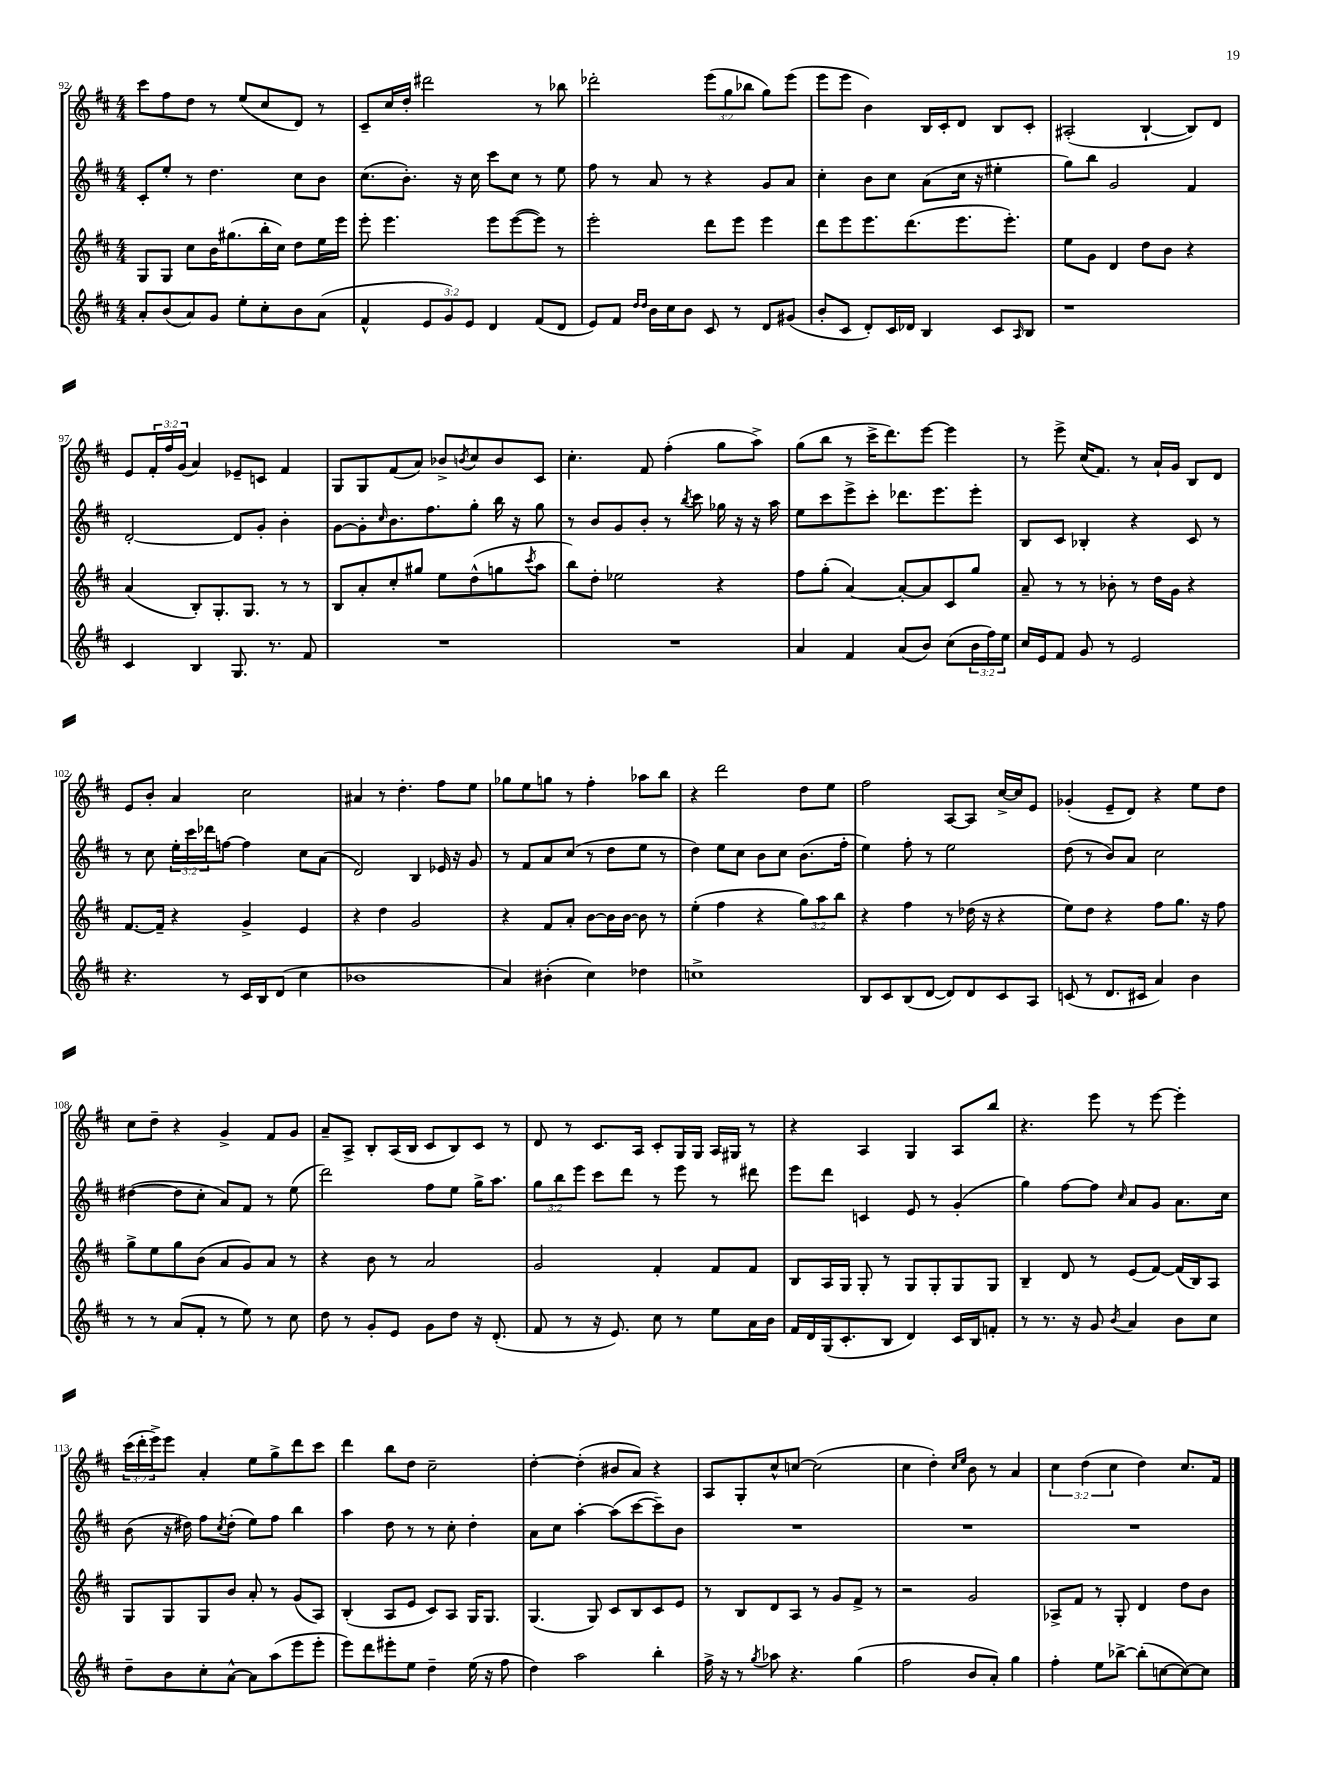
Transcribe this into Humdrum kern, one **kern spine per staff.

**kern	**kern	**kern	**kern
*staff4	*staff3	*staff2	*staff1
*clefG2	*clefG2	*clefG2	*clefG2
*k[f#c#]	*k[f#c#]	*k[f#c#]	*k[f#c#]
*M4/4	*M4/4	*M4/4	*M4/4
8a'	8G	8c#'	8ccc#
(8b	8G	8ee'	8ff#
8a)	8cc#	8r	8dd
8g	16b	4.dd	8r
.	(8.gg#	.	.
8ee'	.	.	(8ee
8cc#'	16bb'	.	8cc#
.	16cc#)	.	.
8b	8dd	8cc#	8d)
(8a	16ee	8b	8r
.	16eee	.	.
=	=	=	=
4f#^^	8eee'	(8.cc#	8c#~
.	4.eee	.	16cc#
.	.	8.b')	16dd'
12e	.	.	2ddd#
12g)	.	.	.
.	.	16r	.
12e	.	.	.
.	.	16cc#	.
4d	8eee	8ccc#	.
.	([8eee	8cc#	.
(8f#	8eee])	8r	8r
8d	8r	8ee	8bb-
=	=	=	=
8e)	2eee'	8ff#	2ddd-'
8f#	.	8r	.
16qqdd	.	.	.
16qqdd	.	.	.
16b	.	8a	.
16cc#	.	.	.
8b	.	8r	.
8c#	8ddd	4r	(12eee
.	.	.	12gg
8r	8eee	.	.
.	.	.	12bb-
8d	4eee	8g	8gg)
(8g#	.	8a	(8eee
=	=	=	=
8b'	8ddd	4cc#'	8eee
8c#	8eee	.	8eee
8d')	8.eee	8b	4b)
16c#	.	8cc#	.
16d-	(8.ddd	.	.
4B	.	(8a	16B
.	.	.	16c#'
.	8.eee	16cc#	8d
.	.	16r	.
8c#	.	4ee#'	8B
.	8.eee')	.	.
16qqA	.	.	.
8B	.	.	8c#'
=	=	=	=
1r	8ee	8gg)	(2A#'
.	8g	8bb	.
.	4d	2g	.
.	8dd	.	[4B`
.	8b	.	.
.	4r	4f#	8B])
.	.	.	8d
=	=	=	=
4c#	(4a	[2d'	8e
.	.	.	24f#'
.	.	.	24ff#
.	.	.	(24g
4B	8B')	.	4a)
.	8.G'	.	.
8.G	.	8d]	8e-~
.	8.G	.	.
.	.	8g'	8c
8.r	.	.	.
.	8r	4b'	4f#
8f#	8r	.	.
=	=	=	=
1r	8B	[8g	8G
.	8a'	8g']	8G
.	.	16qqcc#	.
.	8cc#'	8.b	(8f#
.	8gg#	.	8a)
.	.	8.ff#	.
.	8ee	.	8b-^
.	.	.	8qb
.	(8dd^^	8gg'	8cc#
.	8gg	16bb	8b
.	.	16r	.
.	8qccc#	.	.
.	8aa	8gg	8c#
=	=	=	=
1r	8bb)	8r	4.cc#'
.	8dd'	8b	.
.	2ee-	8g	.
.	.	8b'	8f#
.	.	8r	(4ff#'
.	.	8qbb	.
.	.	8ccc#	.
.	4r	16gg-	8gg
.	.	16r	.
.	.	16r	8aa^)
.	.	16aa	.
=	=	=	=
4a	8ff#	8ee	(8gg
.	(8gg'	8ccc#	8bb
4f#	[4a)	8eee^	8r
.	.	8ccc#'	16ccc#^
.	.	.	8.ddd)
(8a	8a'_	8.ddd-	.
8b)	8a]	.	[8eee
.	.	8.eee	.
(8cc#	8c#	.	4eee]
24b	8gg	8eee'	.
24ff#)	.	.	.
24ee	.	.	.
=	=	=	=
16cc#	8a~	8B	8r
16e	.	.	.
8f#	8r	8c#	8eee^
8g	8r	4B-'	(16cc#
.	.	.	8.f#)
8r	8b-'	.	.
2e	8r	4r	8r
.	16dd	.	16a`
.	16g	.	16g
.	4r	8c#	8B
.	.	8r	8d
=	=	=	=
4.r	[8.f#	8r	8e
.	.	8cc#	8b'
.	16f#~]	.	.
.	4r	24ee'	4a
.	.	24ccc#	.
.	.	24ddd-	.
8r	.	[8ff	.
16c#	4g^	4ff]	2cc#
16B	.	.	.
(8d	.	.	.
4cc#	4e	8cc#	.
.	.	(8a	.
=	=	=	=
1b-	4r	2d)	4a#
.	4dd	.	8r
.	.	.	4.dd'
.	2g	4B	.
.	.	16e-	8ff#
.	.	16r	.
.	.	8g	8ee
=	=	=	=
4a)	4r	8r	8gg-
.	.	8f#	8ee
(4b#'	8f#	8a	8gg
.	8a'	(8cc#	8r
4cc#)	[8b	8r	4ff#'
.	16b]	8dd	.
.	[16b	.	.
4dd-	8b]	8ee	8aa-
.	8r	8r	8bb
=	=	=	=
1cc^	(4ee'	4dd)	4r
.	4ff#	8ee	2ddd
.	.	8cc#	.
.	4r	8b	.
.	.	8cc#	.
.	12gg)	(8.b	8dd
.	12aa	.	.
.	.	.	8ee
.	12bb	.	.
.	.	16ff#'	.
=	=	=	=
8B	4r	4ee)	2ff#
8c#	.	.	.
(8B	4ff#	8ff#'	.
[8d	.	8r	.
8d])	8r	2ee	[8A
8d	(16dd-	.	8A]
.	16r	.	.
8c#	4r	.	[16cc#^
.	.	.	16cc#]
8A	.	.	8e
=	=	=	=
(8c	8ee)	(8dd	(4g-'
8r	8dd	8r	.
8.d	4r	8b)	8e~
.	.	8a	8d)
16c#	.	.	.
4a)	8ff#	2cc#	4r
.	8.gg	.	.
4b	.	.	8ee
.	16r	.	.
.	8ff#	.	8dd
=	=	=	=
8r	8gg^	([4dd#	8cc#
8r	8ee	.	8dd~
(8a	8gg	8dd#]	4r
8f#'	(8b	8cc#'	.
8r	8a	8a)	4g^
8ee)	8g)	8f#	.
8r	8a	8r	8f#
8cc#	8r	(8ee	8g
=	=	=	=
8dd	4r	2ddd)	8a~
8r	.	.	8A^
8g'	8b	.	8B'
8e	8r	.	(16A
.	.	.	16B
8g	2a	8ff#	8c#
8dd	.	8ee	8B)
16r	.	16gg^	8c#
(8.d'	.	8.aa	.
.	.	.	8r
=	=	=	=
8f#	2g	12gg	8d
.	.	12bb	.
8r	.	.	8r
.	.	12eee	.
16r	.	8ccc#	8.c#
8.e)	.	.	.
.	.	8ddd	.
.	.	.	16A
8cc#	4f#'	8r	8c#'
8r	.	8eee	16G
.	.	.	16G
8ee	8f#	8r	16A
.	.	.	16G#
16a	8f#	8ddd#	8r
16b	.	.	.
=	=	=	=
16f#	8B	8eee	4r
16d	.	.	.
(16G	16A	8ddd	.
8.c#'	16G	.	.
.	8G'	4c	4A
8B	8r	.	.
4d)	8G	8e	4G
.	8G'	8r	.
16c#	8G	(4g'	8A
16B	.	.	.
8f'	8G	.	8bb
=	=	=	=
8r	4B~	4gg)	4.r
8.r	.	.	.
.	8d	[8ff#	.
16r	.	.	.
8g	8r	8ff#]	8eee
8qb	.	16qqcc#	.
4a	(8e	8a	8r
.	[8f#)	8g	[8eee
8b	(16f#]	8.a	4eee']
.	16B)	.	.
8cc#	8A	.	.
.	.	16cc#	.
=	=	=	=
8dd~	8G	(8b	(24ccc#
.	.	.	24ddd'
.	.	.	24eee^)
8b	8G	16r	8eee
.	.	16dd#)	.
8cc#'	8G	8ff#	4a'
.	.	8qcc#	.
[8a^^	8b	(8dd#'	.
8a]	8a'	8ee)	8ee
(8aa	8r	8ff#	8gg^
8eee	(8g	4bb	8ddd
8eee'	8A)	.	8ccc#
=	=	=	=
8eee)	(4B'	4aa	4ddd
8ddd	.	.	.
8eee#'	8A	8dd	8bb
8ee	8e	8r	8dd
4dd~	8c#)	8r	2cc#~
.	8A	8cc#'	.
(16ee	16G	4dd'	.
16r	8.G	.	.
8ff#	.	.	.
=	=	=	=
4dd)	(4.G	8a	[4dd'
.	.	8cc#	.
2aa	.	[4aa'	(4dd']
.	8G)	.	.
.	8c#	(8aa]	8b#
.	8B	[8ccc#	8a)
4bb'	8c#	8ccc#~])	4r
.	8e	8b	.
=	=	=	=
16ff#^	8r	1r	8A
16r	.	.	.
8r	8B	.	8G'
8qgg	.	.	.
8aa-	8d	.	8cc#^^
4.r	8A	.	[8cc
.	8r	.	(2cc]
.	8g	.	.
(4gg	8f#^	.	.
.	8r	.	.
=	=	=	=
2ff#	2r	1r	4cc#
.	.	.	4dd')
.	.	.	16qqcc#
.	.	.	16qqee
8b	2g	.	8b
8a')	.	.	8r
4gg	.	.	4a
=	=	=	=
4ff#'	8A-^	1r	6cc#
.	8f#	.	.
.	.	.	(6dd
8ee	8r	.	.
.	.	.	6cc#
[8bb-^	8G'	.	.
(8bb-']	4d	.	4dd)
[8cc	.	.	.
8cc_)	8dd	.	8.cc#
8cc]	8b	.	.
.	.	.	16f#
==	==	==	==
*-	*-	*-	*-
